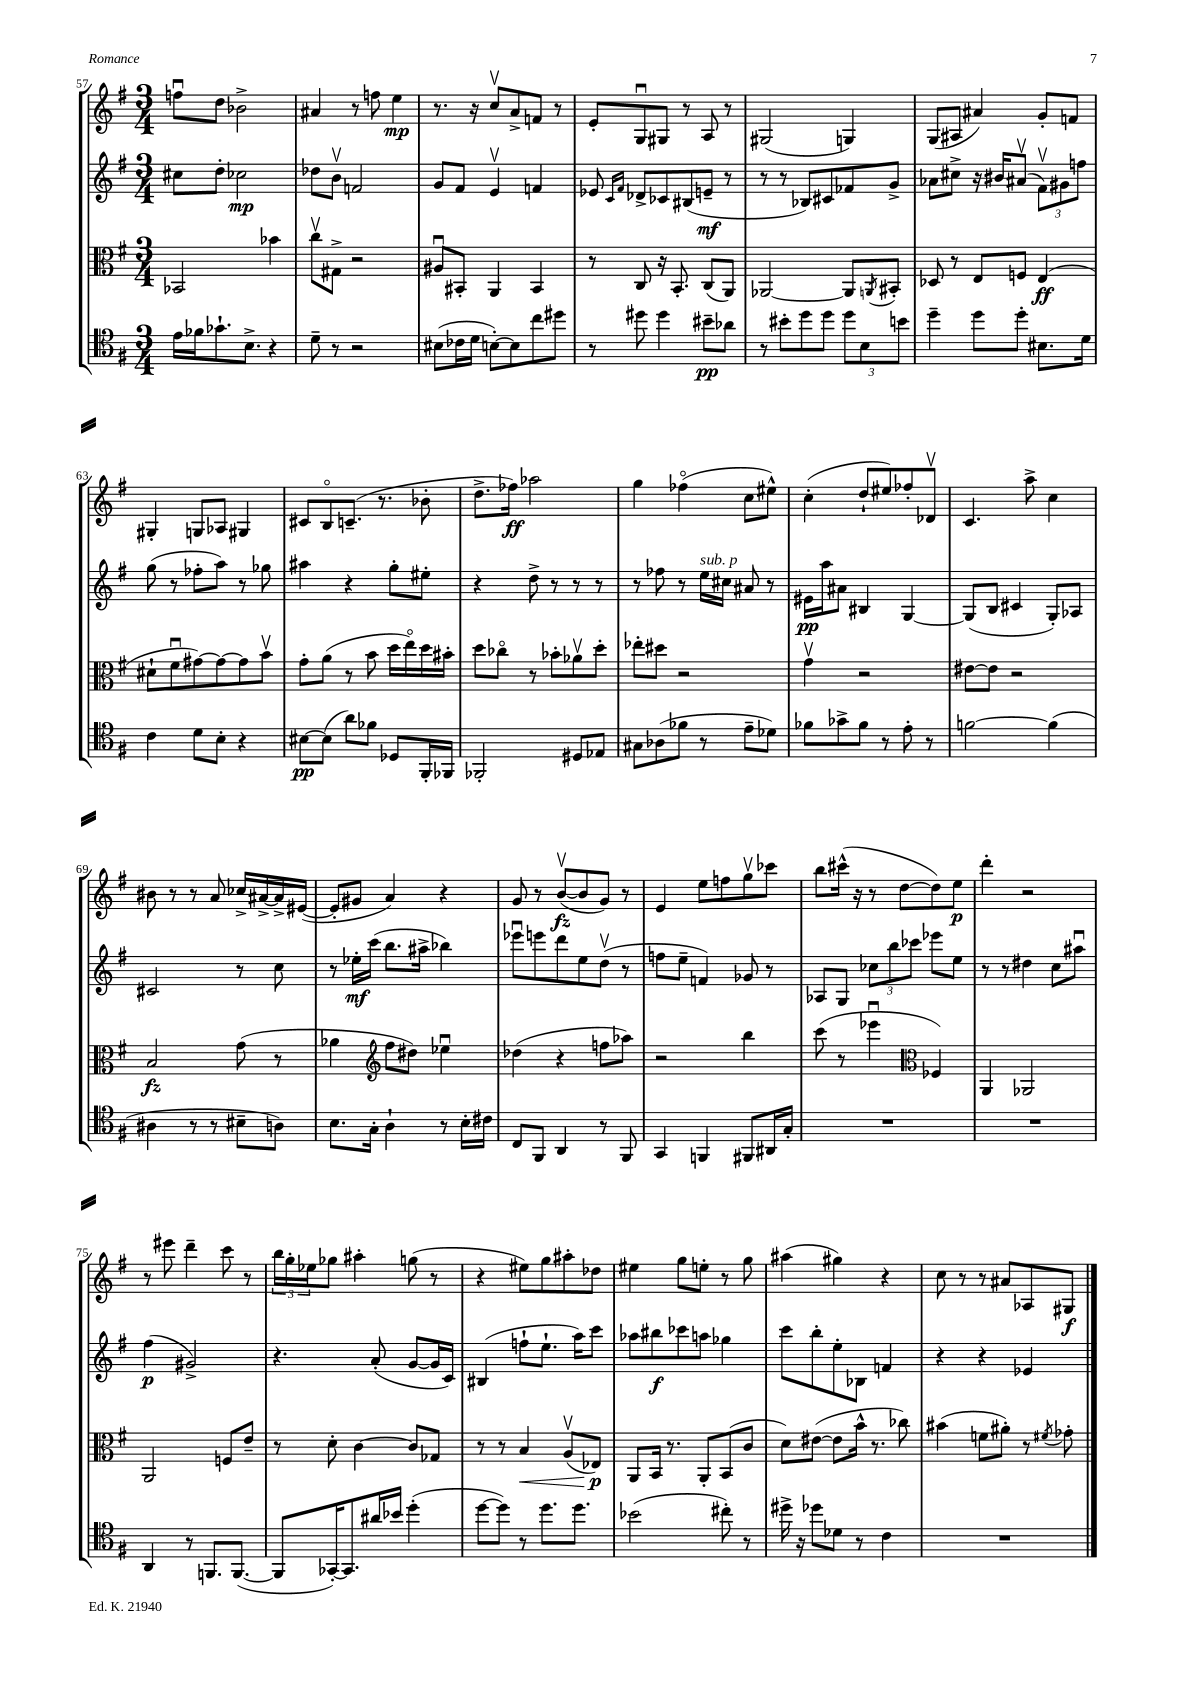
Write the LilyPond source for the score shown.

<<
\new StaffGroup <<
\new Staff = "s0" {
    \clef treble \key g \major \numericTimeSignature \time 3/4
    f''8\downbow d''8 bes'2-> |
    ais'4 r8 f''8 e''4\mp |
    r8. r16 c''8\upbow a'8-> f'8 r8 |
    e'8-. g8\downbow gis8 r8 a8 r8 |
    gis2( g4) |
    g8( ais8 ais'4) g'8-. f'8 |
    gis4-. g8 aes8 gis4 |
    cis'8 b8\flageolet c'8.--( r8. bes'8-. |
    d''8.-> fes''16\ff) aes''2 |
    g''4 fes''4\flageolet( c''8 eis''8-^) |
    c''4-.( d''8-! eis''8) fes''8-. des'8\upbow |
    c'4. a''8-> c''4 |
    bis'8 r8 r8 a'8 ces''16-> ais'16~-> ais'16-> eis'16~( |
    eis'8-. gis'8 a'4) r4 |
    g'8 r8 b'8~\upbow\fz( b'8 g'8) r8 |
    e'4 e''8 f''8 g''8\upbow ces'''8 |
    b''8 cis'''16-^( r16 r8 d''8~ d''8) e''8\p |
    d'''4-. r2 |
    r8 eis'''8 d'''4-- c'''8 r8 |
    \tuplet 3/2 { b''16 g''16-. ees''16 } ges''8 ais''4-. g''8( r8 |
    r4 eis''8) g''8 ais''8-. des''8 |
    eis''4 g''8 e''8-. r8 g''8 |
    ais''4( gis''4) r4 |
    c''8 r8 r8 ais'8 aes8 gis8\f \bar "|." |
}
\new Staff = "s1" {
    \clef treble \key g \major \numericTimeSignature \time 3/4
    cis''8 d''8-. ces''2\mp |
    des''8 b'8\upbow f'2 |
    g'8 fis'8 e'4\upbow f'4 |
    ees'8 \grace { c'16 fis'16 } des'8-> ces'8 bis8( e'8--\mf r8 |
    r8 r8 bes8) cis'8 fes'8 g'8-> |
    aes'8 cis''8-> r16 bis'16 ais'8\upbow( \tuplet 3/2 { fis'8\upbow) gis'8 f''8 } |
    g''8( r8 fes''8-. a''8) r8 ges''8 |
    ais''4 r4 g''8-. eis''8-. |
    r4 d''8-> r8 r8 r8 |
    r8 fes''8 r8 e''16^\markup { \italic "sub. p" } cis''16 ais'8 r8 |
    eis'16\pp a''16 ais'8 bis4 g4~ |
    g8( b8 cis'4 g8-.) aes8 |
    cis'2 r8 c''8 |
    r8 ees''16-.\mf c'''16( b''8. ais''16-> bes''4) |
    ees'''8\downbow e'''8 d'''8 e''8 d''8\upbow( r8 |
    f''8 e''8-- f'4) ges'8 r8 |
    aes8 g8 \tuplet 3/2 { ces''8 b''8 ces'''8 } ees'''8 e''8 |
    r8 r8 dis''4 c''8 ais''8\downbow |
    fis''4\p( gis'2->) |
    r4. a'8-.( g'8~ g'16 c'16) |
    bis4( f''8-! e''8.-! a''16) c'''8 |
    aes''8 bis''8\f ces'''8 a''8 ges''4 |
    c'''8 b''8-. e''8-. bes8 f'4 |
    r4 r4 ees'4 \bar "|." |
}
\new Staff = "s2" {
    \clef alto \key g \major \numericTimeSignature \time 3/4
    bes,2 bes'4 |
    c''8\upbow gis8-> r2 |
    ais8\downbow bis,8-. a,4 bis,4 |
    r8 c8 r16 b,8.-. c8( a,8) |
    aes,2~ aes,8 \acciaccatura { a,8 } bis,8-. |
    des8 r8 e8 f8 e4\ff( |
    dis'8-! fis'8\downbow gis'8~) gis'8~ gis'8 b'8\upbow |
    g'8-. a'8( r8 b'8 d''16 e''16\flageolet) d''16 bis'16-. |
    d''8 ces''8\flageolet r8 bes'8-. aes'8\upbow d''8-. |
    ees''8-. dis''8 r2 |
    g'4\upbow r2 |
    eis'8~ eis'8 r2 |
    b2\fz g'8( r8 |
    aes'4 \clef treble fis''8 dis''8) ees''4\downbow |
    des''4( r4 f''8 aes''8) |
    r2 b''4 |
    c'''8( r8 ees'''4\downbow \clef alto fes4) |
    a,4 aes,2 |
    a,2 f8 e'8-- |
    r8 d'8-. c'4~ c'8 ges8 |
    r8 r8 b4\< a8\upbow( ees8\p\!) |
    a,8 b,16 r8. a,8-. b,8( c'8 |
    d'8) eis'8~( eis'8 b'16-^ r8. ces''8) |
    bis'4( f'8 ais'8-.) r8 \acciaccatura { fis'8 } ges'8-. \bar "|." |
}
\new Staff = "s3" {
    \clef tenor \key g \major \numericTimeSignature \time 3/4
    e'16 fes'16 ges'8.-! b8.-> r4 |
    d'8-- r8 r2 |
    bis8( ces'16 d'16 b8~-.) b8 c''8 dis''8 |
    r8 dis''8 dis''4 bis'8--\pp aes'8 |
    r8 bis'8-. d''8 d''8 \tuplet 3/2 { d''8 b8 b'8 } |
    d''4-- d''8 d''8-. bis8. d'16 |
    c'4 d'8 b8-. r4 |
    bis8~\pp bis8( a'8) fes'8 des8 fis,16-. fes,16 |
    fes,2-. dis8 ees8 |
    gis8 aes8( fes'8 r8 e'8-- des'8) |
    fes'8 ges'8-> fes'8 r8 e'8-. r8 |
    f'2~ f'4( |
    ais4 r8 r8 bis8-- a8) |
    b8. g16-. a4-! r8 b16-. cis'16 |
    c8 fis,8 a,4 r8 fis,8 |
    g,4 f,4 fis,8 ais,16 g16-. |
    R2. |
    R2. |
    a,4 r8 f,8. f,8.~( |
    f,8 ges,16~-.) ges,8. ais'16 bes'16 d''4-.( |
    d''8~ d''8) r8 d''8. d''8. |
    bes'2( cis''8-.) r8 |
    dis''16-> r16 des''8 des'8 r8 c'4 |
    R2. \bar "|." |
}
>>
>>
\layout { \context { \Score currentBarNumber = #57 } }
